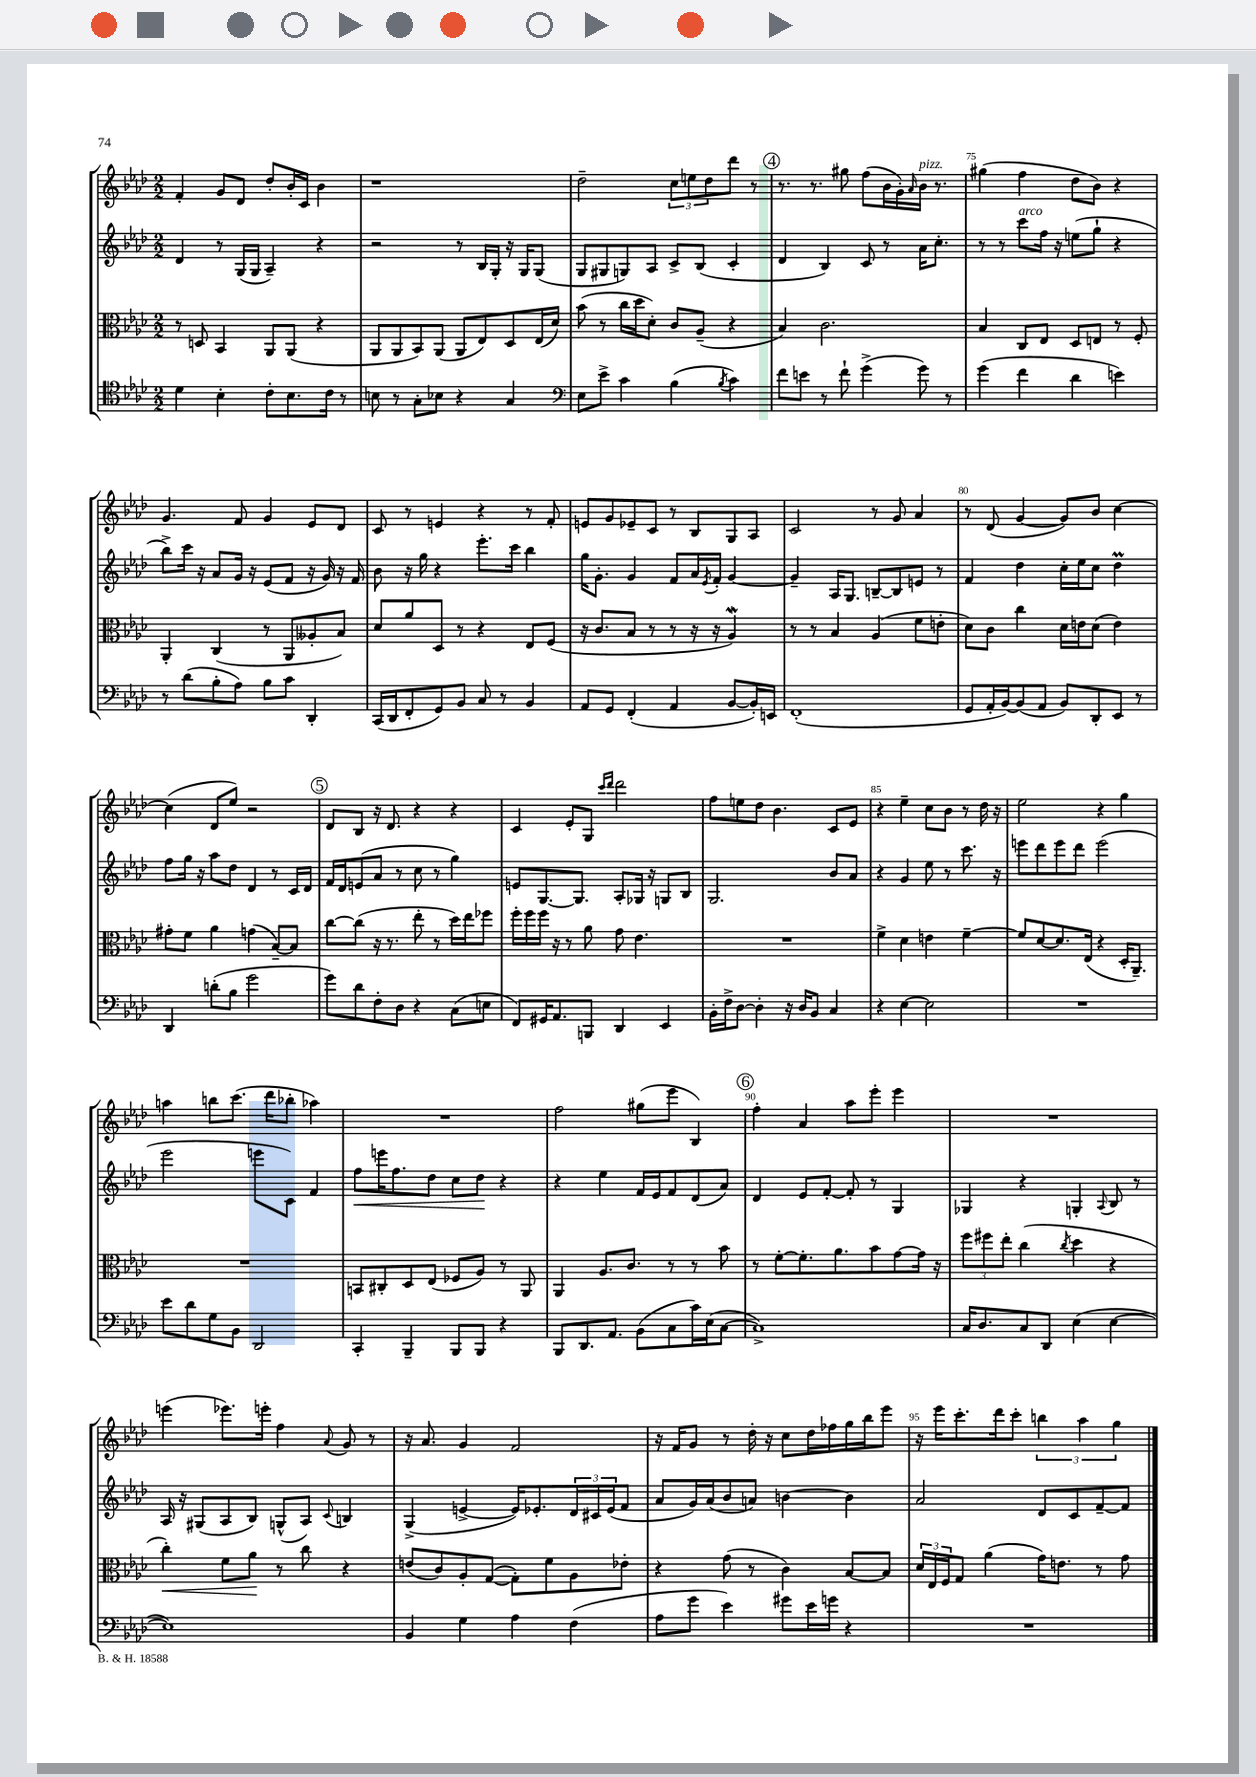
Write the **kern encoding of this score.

**kern	**kern	**kern	**kern
*staff4	*staff3	*staff2	*staff1
*clefC4	*clefC3	*clefG2	*clefG2
*k[b-e-a-d-]	*k[b-e-a-d-]	*k[b-e-a-d-]	*k[b-e-a-d-]
*M2/2	*M2/2	*M2/2	*M2/2
4d-	8r	4d-	4f'
.	8D	.	.
4B-'	4BB-	8r	8g
.	.	(16G	8d-
.	.	16G	.
8c'	8AA-	4A-~)	8dd-'
8.B-	(8AA-	.	16b-'
.	.	.	16c
.	4r	4r	4b-
16c	.	.	.
8r	.	.	.
=	=	=	=
8B	8AA-	2r	1r
8r	8AA-	.	.
8G'	8BB-)	.	.
8B-	(8AA-	.	.
4r	8AA-	8r	.
.	8E-)	16B-	.
.	.	16G'	.
4G	8D-	16r	.
.	.	16G	.
.	(16E-	(8G	.
.	16d-)	.	.
=	=	=	=
*clefF4	*	*	*
8E-	(8b-	8G	2dd-~
8e-^	8r	8G#	.
4c	16cc	8G)	.
.	16dd-	.	.
.	8d-')	8A-	.
(4B-	8c	8c^	12cc
.	.	.	12ee
.	(8A-~	(8B-	.
.	.	.	12dd-
8qB-	.	.	.
4c)	4r	4c'	8ddd-
.	.	.	8r
=	=	=	=
8f	4B-)	4d-	8.r
8e	.	.	.
.	.	.	8.r
8r	2.c	4B-)	.
8f`	.	.	8gg#
(4g^	.	8c	(8ff
.	.	8r	16b-
.	.	.	16g')
.	.	.	16qqa-
8g)	.	16a-	16b-
.	.	8.cc'	8.r
8r	.	.	.
=	=	=	=
(4g	4B-	8r	(4gg#
.	.	8r	.
4f	8C	8ccc	4ff
.	8E-	16ff	.
.	.	16r	.
4d-	8D-	(8ee	8dd-
.	8E	8gg`	8b-)
4e)	8r	4r	4r
.	8F'	.	.
=	=	=	=
8r	4AA-'	8bb-^)	4.g
(8d-	.	16ccc	.
.	.	16r	.
8B-'	(4C	8a-	.
8A-)	.	16g	8f
.	.	16r	.
8B-	8r	(8e-	4g
8c	8AA-	8f	.
4DD-'	8A--'	16r	8e-
.	.	16g)	.
.	8B-)	16r	8d-
.	.	16f	.
=	=	=	=
(16CC	8d-	8b-	8c
16DD-	.	.	.
8FF'	8a-	16r	8r
.	.	16gg	.
8GG)	8D-	4r	4e
8BB-	8r	.	.
8C	4r	8.eee-'	4r
8r	.	.	.
.	.	16ccc	.
4BB-	8E-	4bb-	8r
.	(8F	.	8f'
=	=	=	=
8AA-	16r	16gg	8e
.	8.c	8.g'	.
8GG	.	.	8g
(4FF'	8B-	4g	8e-~
.	8r	.	8c
4AA-	8r	8f	8r
.	16r	16a-	8B-
.	.	8qe-	.
.	16r	16f'	.
[8BB-	4A-)	[4g	8G
16BB-'])	.	.	8A-
16EE	.	.	.
=	=	=	=
(1FF'	8r	4g~]	2c
.	8r	.	.
.	4B-	16A-	.
.	.	8.G	.
.	(4A-	[8B~	8r
.	.	8B]	8g
.	8f	8e	4a-
.	8e'	8r	.
=	=	=	=
8GG	8d-)	4f	8r
16AA-'	8c	.	(8d-
[16BB-)	.	.	.
(8BB-]	4cc	4dd-	[4g
8AA-	.	.	.
8BB-)	16d-	16cc'	8g])
.	16e	16ee-	.
8DD-'	(8d-	8cc	8b-
8EE-	4e)	4dd-	[4cc
8r	.	.	.
=	=	=	=
4DD-	8g#'	8ff	(4cc]
.	8f	16gg	.
.	.	16r	.
(8d'	4a-	8aa-	8d-
8B-	.	8dd-	8ee-)
2g	(4g	4d-	2r
.	[8B-~)	8r	.
.	8B-]	16c	.
.	.	16d-	.
=	=	=	=
8g)	[8cc	16f	8d-
.	.	16d-	.
8d-	(8cc]	(8e	8B-
8F'	16r	8a-	16r
.	8.r	.	8.d-
8D-	.	8r	.
4r	8ee-'	8cc	4r
.	8r	8r	.
(8C	16dd-)	4gg)	4r
.	16ee-	.	.
8E	8ff-	.	.
=	=	=	=
8FF)	16ff'	8e	4c
.	16ff	.	.
16GG#	16ff	[8.G	.
8.AA-	16r	.	.
.	8r	.	8e-'
.	.	8.G]	.
8BBB	8a-	.	8G
.	.	.	16qqccc
.	.	.	16qqddd-
4DD-	8g	8A-'	2ddd-
.	4.e-	16G-	.
.	.	16r	.
4EE-	.	8G	.
.	.	8B-	.
=	=	=	=
16BB-'	1r	2.G	8ff
16F^	.	.	.
[8D-	.	.	8ee
4D-']	.	.	8dd-
.	.	.	4.b-
16r	.	.	.
16D-	.	.	.
8BB-	.	.	.
4C	.	8b-	8c
.	.	8a-	8e-
=	=	=	=
4r	4f^	4r	4r
[4E-	4d-	4g	4ee-~
2E-]	4e	8ee-	8cc
.	.	8r	8b-
.	[4f~	8.ccc	8r
.	.	.	16dd-
.	.	16r	16r
=	=	=	=
1r	8f]	8eee	2ee-
.	[8d-	8ddd-	.
.	8.d-]	8eee	.
.	.	8ddd-	.
.	(16E-	.	.
.	4r	(2eee	4r
.	16D-'	.	4gg
.	8.AA-~)	.	.
=	=	=	=
8e-	1r	2eee-	4aa
8d-	.	.	.
8G	.	.	8bb
8BB-	.	.	(8.ccc
2DD-	.	8eee	.
.	.	.	16ddd-
.	.	8c)	8bb-'
.	.	4f	4aa-)
=	=	=	=
4CC'	8BB	8ff	1r
.	8C#'	16eee	.
.	.	8.ff	.
4BBB-~	8D-	.	.
.	(8E-	8dd-	.
8BBB-	8F-	8cc	.
8BBB-	8A-)	8dd-	.
4r	8r	4r	.
.	8AA-	.	.
=	=	=	=
8BBB-	4AA-	4r	2ff
8.DD-	.	.	.
.	8.A-	4ee-	.
8.AA-	.	.	.
.	8.c	.	.
(8BB-	.	16f	(8gg#
.	.	16e-	.
8C	8r	8f	8eee-
16c)	8r	(8d-	4B-)
(16E-	.	.	.
[8C	8b-	8a-)	.
=	=	=	=
1C^])	8r	4d-	4ff'
.	[8f'	.	.
.	8.f']	8e-	4a-
.	.	[8f'	.
.	8.a-	.	.
.	.	8f']	8aa-
.	8b-	8r	8eee-'
.	[8g	4G	4eee-
.	16g]	.	.
.	16r	.	.
=	=	=	=
16C	12ff	4G-	1r
8.D-	.	.	.
.	12ff#	.	.
.	12ee-'	.	.
8C	(4cc	4r	.
8DD-	.	.	.
.	8qcc	.	.
(4E-	4dd-	4G'	.
.	.	8qqA-	.
[4E-	4r	8B-	.
.	.	8r	.
=	=	=	=
1E-])	4cc')	16A-	(4eee
.	.	16r	.
.	.	(8G#	.
.	8f	8A-	8.eee-)
.	8a-	8B-)	.
.	.	.	16eee'
.	8r	(8G^^	4ff
.	8cc	8A-)	.
.	.	8qqc	8qqa-
.	4r	4B	8g
.	.	.	8r
=	=	=	=
4BB-	(8e	(4G^	16r
.	.	.	8.a-
.	8c)	.	.
4G	8A-'	[4e^	4g
.	([8G	.	.
4A-	8G'])	16e])	2f
.	.	8.e-'	.
.	8f	.	.
(4F	8A-	24d-	.
.	.	24c#	.
.	.	(24e-	.
.	8e-'	8f	.
=	=	=	=
8A-	4r	8a-	16r
.	.	.	16f
8g	.	16g)	8g
.	.	(16a-	.
4e-)	(8g	8b-	8r
.	8r	8a)	16dd-'
.	.	.	16r
8g#	4c)	[4b	8cc
16e-	.	.	16dd-
16g	.	.	16ff-
4r	[8B-	4b]	16gg
.	.	.	16bb-
.	8B-]	.	8eee-
=	=	=	=
1r	24d-	2a-	16r
.	24E-	.	.
.	.	.	16eee-
.	24F	.	.
.	8G	.	8.ccc'
.	(4a-	.	.
.	.	.	16ddd-
.	.	.	8ccc'
.	16g)	8d-	6bb
.	8.e	.	.
.	.	8c	.
.	.	.	6aa-
.	8r	[8f~	.
.	.	.	6gg
.	8g	8f]	.
==	==	==	==
*-	*-	*-	*-
